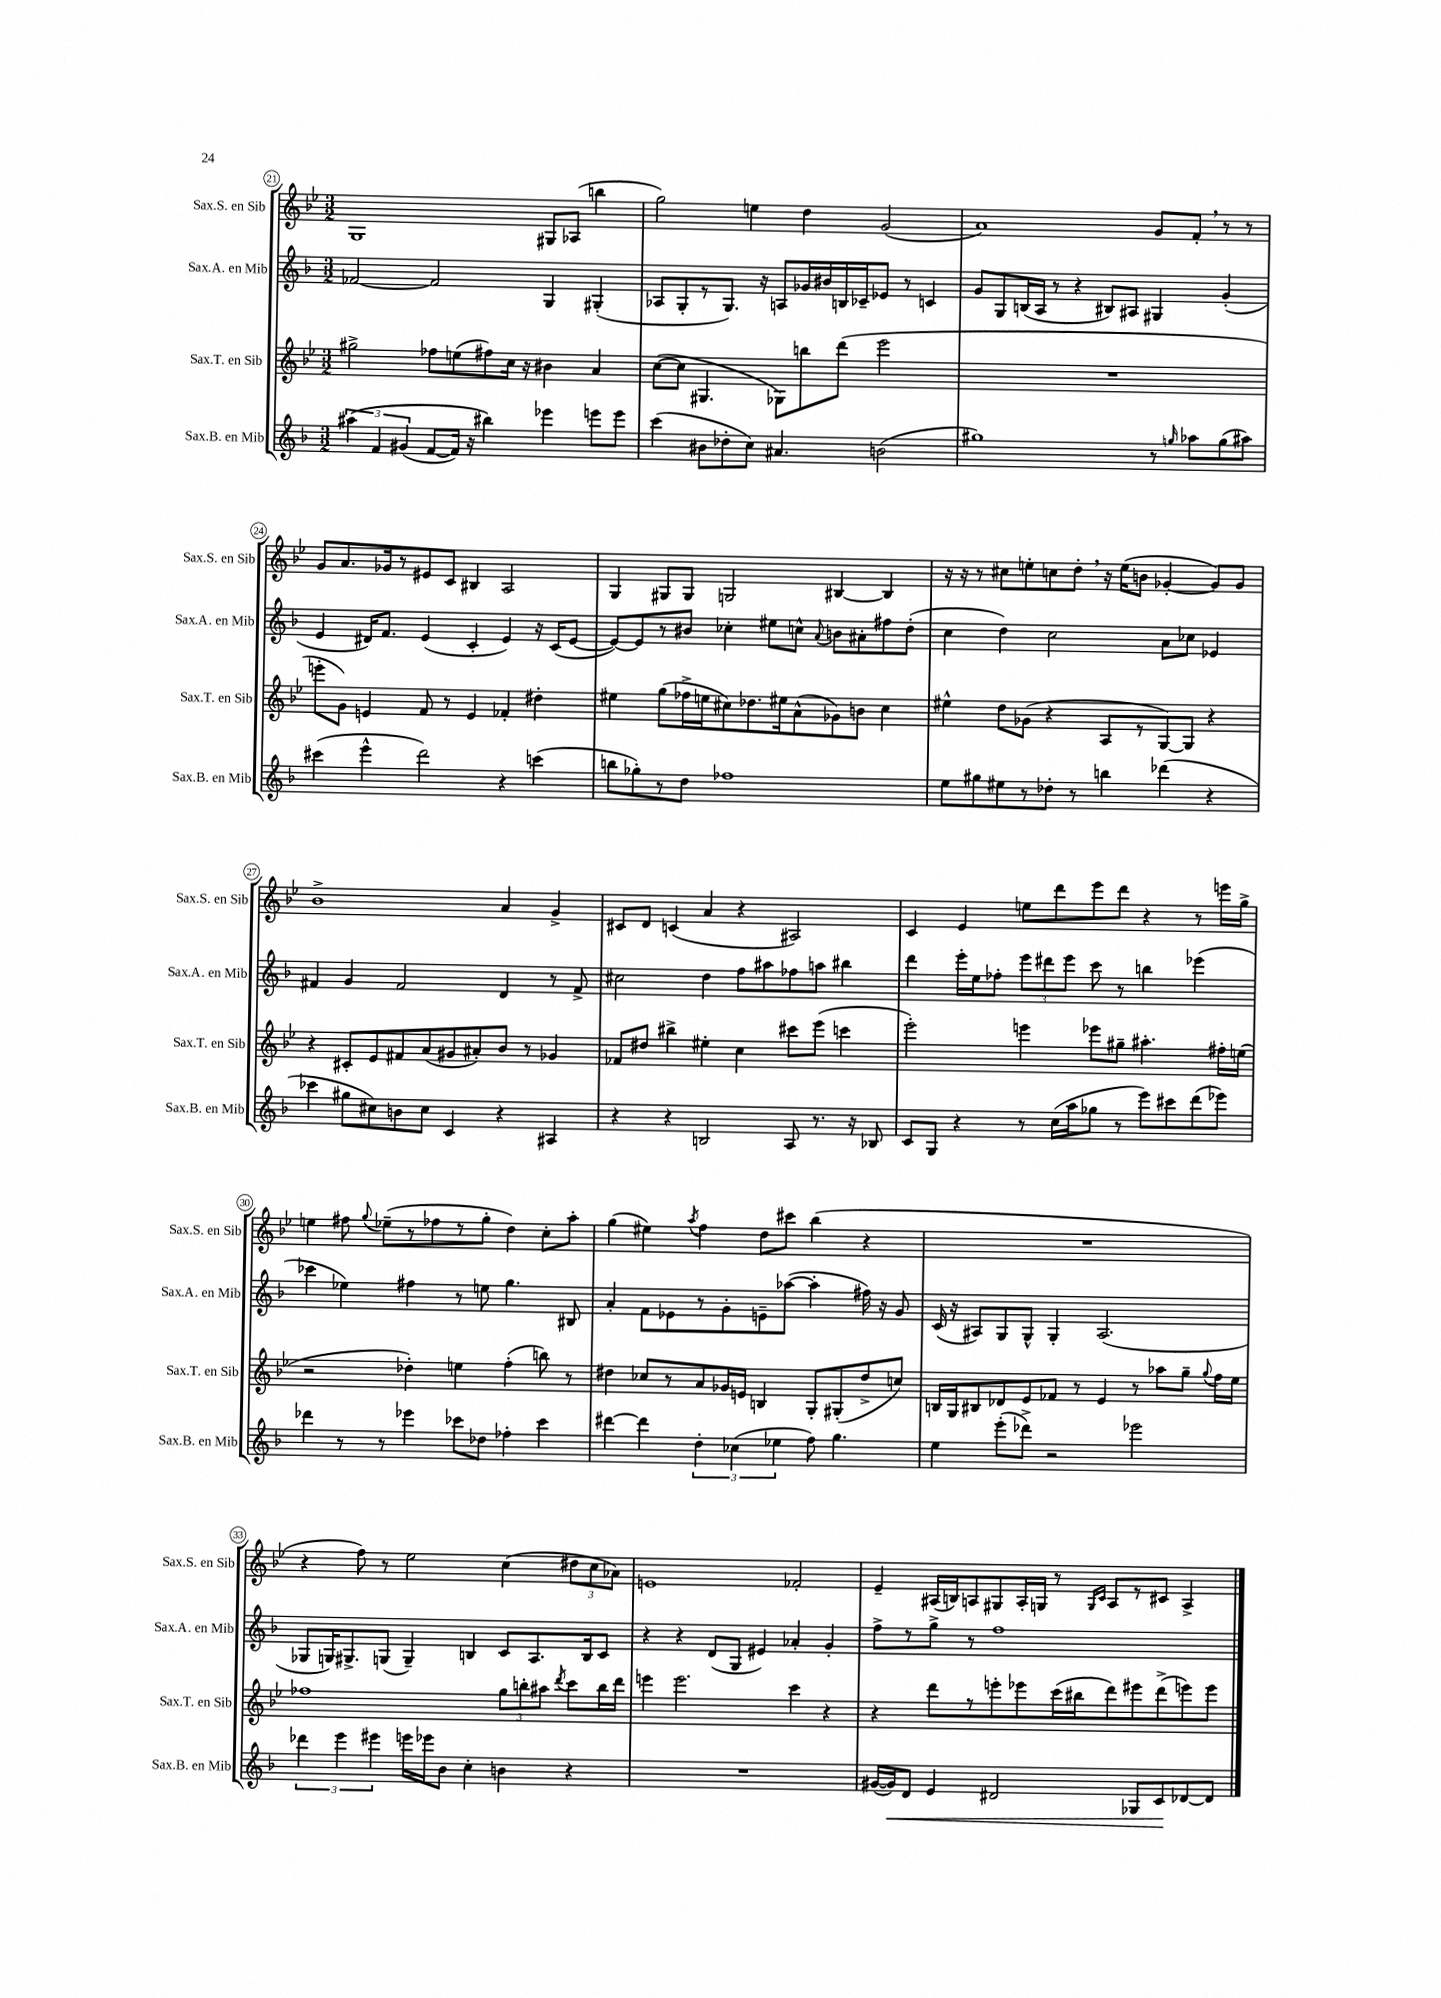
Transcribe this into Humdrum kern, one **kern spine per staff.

**kern	**kern	**kern	**kern
*staff4	*staff3	*staff2	*staff1
*clefG2	*clefG2	*clefG2	*clefG2
*k[b-]	*k[b-e-]	*k[b-]	*k[b-e-]
*M3/2	*M3/2	*M3/2	*M3/2
&(6aa#	2gg#^	[2f-	1G
6f	.	.	.
(6g#	.	.	.
[8f	8ff-	2f-]	.
16f])	(8ee	.	.
16r	.	.	.
4bb#&)	8ff#)	.	.
.	16cc	.	.
.	16r	.	.
4eee-	4b#	4G	8G#
.	.	.	(8A-
8eee	4a	(4G#'	4bb
8eee	.	.	.
=	=	=	=
(4ccc	([8cc	8A-	2gg)
.	8cc]	8G'	.
8b#	4.G#	8r	.
8dd-'	.	8.G)	.
8cc)	.	.	4ee
.	.	16r	.
4.a#	8G-)	8A	.
.	8bb	16g-	4dd
.	.	16b#	.
.	(8ddd	16B	.
.	.	16c-~	.
(2b	2eee-	8e-	(2g
.	.	8r	.
.	.	4c	.
=	=	=	=
1gg#)	1.r	8g	1a)
.	.	8G	.
.	.	(16B	.
.	.	16A	.
.	.	8r	.
.	.	4r	.
.	.	8B#)	.
.	.	8A#	.
8r	.	4G#	8g
16qqgg	.	.	.
8aa-	.	.	8f'
(8gg	.	(4g'	8r
8aa#)	.	.	8r
=	=	=	=
(4ccc#	8eee'	4e	8g
.	8g)	.	8.a
4eee^^	4e	16d#)	.
.	.	8.f	16g-
.	.	.	8r
2ddd)	8f	(4e	8e#
.	8r	.	8c
.	4e	4c'	4B#
4r	4f-'	4e)	2A
(4ccc	4dd#'	16r	.
.	.	(16c	.
.	.	[8e	.
=	=	=	=
8bb	4ee#	8e_)	4G
8gg-')	.	8e]	.
8r	(8gg	8r	8G#
8dd	16ff-^	8b#	8G#
.	16ee	.	.
1ff-	8cc#)	4cc-'	2G
.	8.dd-	.	.
.	.	8ee#	.
.	16ee#	.	.
.	(8a^^	8cc^^	.
.	.	8qqa	.
.	8g-)	8b	[4B#
.	8b	8a#'	.
.	4cc#	8ff#	4B#]
.	.	(8dd'	.
=	=	=	=
8ee	4ee#^^	4cc	16r
.	.	.	16r
8gg#	.	.	8r
8ee#	8dd	4dd)	8cc#
8r	(8g-	.	8ee'
8dd-'	4r	2cc	8cc
8r	.	.	8dd'
4bb	8A	.	16r
.	.	.	(16ee
.	8r	.	8b
(4ddd-	[8G)	8a	[4g-'
.	8G]	8cc-	.
4r	4r	4e-	8g-])
.	.	.	8g-
=	=	=	=
4ccc-	4r	4f#	1b-^
8gg#	8c#'	4g	.
8cc#)	8e-	.	.
8b	8f#	2f#	.
8cc#	(8a	.	.
4c	8g#	.	.
.	8a#')	.	.
4r	8b-	4d	4a
.	8r	.	.
4A#	4g-	8r	4g^
.	.	8f#^	.
=	=	=	=
4r	8f-	2cc#	8c#
.	8dd#	.	8d
4r	4bb#^	.	(4c
2B	4ee#'	4dd	4a
.	4cc	8ff	4r
.	.	8aa#	.
8A	8ccc#	8ff-	2A#)
8.r	(8eee-	8aa	.
.	4ccc	4bb#	.
16r	.	.	.
8B-	.	.	.
=	=	=	=
8c	2eee-')	4ddd	4c
8G	.	.	.
4r	.	16eee'	4e-
.	.	16ee	.
.	.	8ff-'	.
8r	4eee	12eee	8ee
.	.	12ddd#	.
(16cc	.	.	8ddd
.	.	12eee	.
16aa	.	.	.
8gg-	8eee-	8ccc	8eee-
8r	8gg#~	8r	8ddd
8eee)	4.aa#'	4bb	4r
8ccc#	.	.	.
(8ddd	.	(4eee-	8r
8eee-)	16ff#'	.	16eee
.	(16ee	.	16gg^
=	=	=	=
4ddd-	2r	4ccc-	4ee
8r	.	4ee-)	8ff#
.	.	.	8qqgg
8r	.	.	(8ee-~
4eee-	4dd-')	4ff#	8r
.	.	.	8ff-
8ccc-	4ee	8r	8r
8dd-	.	8ee	8gg'
4ff-'	(4ff'	4.gg	4dd)
4ccc-	8bb)	.	8cc'
.	8r	8B#	8aa'
=	=	=	=
[4ddd#	4dd#	4a'	(4gg
4ddd#]	8cc-	8f	4ee#)
.	8r	8e-	.
.	.	.	8qaa
6dd'	8a	8r	4ff
.	16g-	8g'	.
(6cc-	.	.	.
.	16e	.	.
.	4B	8e~	8dd
6ee-	.	.	.
.	.	([8aa-	8ccc#
8ff)	8G'	4aa-']	(4bb-
4.gg	(8G#'	.	.
.	8dd#^	16ff#)	4r
.	.	16r	.
.	8cc)	8g	.
=	=	=	=
4ee	16B	(16c	1.r
.	16G	16r	.
.	8B#	8A#)	.
(8eee'	8d-	8G	.
8ddd-^)	8e-	8G^^	.
2r	8f-	4G'	.
.	8r	.	.
.	4e-	(2.A#	.
2eee-	8r	.	.
.	8aa-	.	.
.	8gg~	.	.
.	8qqgg	.	.
.	16ff	.	.
.	16ee-	.	.
=	=	=	=
6ddd-	1ff-	8G-	4r
.	.	16G)	.
6eee	.	.	.
.	.	8.G#^	.
.	.	.	8ff)
6eee#	.	.	.
.	.	(8G	8r
16eee	.	4G~)	2ee-
16eee-	.	.	.
8b-	.	.	.
4cc'	.	4B	.
4b	12gg	8c	(4cc
.	12bb'	.	.
.	.	8.A	.
.	12aa#	.	.
.	8qddd	.	.
4r	8ccc	.	12dd#
.	.	16B	.
.	.	.	12cc
.	16bb	8c	.
.	.	.	12a-)
.	16ddd	.	.
=	=	=	=
1.r	4eee	4r	1e
.	2.eee	4r	.
.	.	(8d	.
.	.	8G	.
.	.	4e#)	.
.	4ccc	4a-'	2f-'
.	4r	4g'	.
=	=	=	=
([16g#	4r	8ff^	4e-~
16g#])	.	.	.
8d	.	8r	.
4e	8ddd	8gg^	(16A#
.	.	.	16B)
.	8r	8r	8A
2d#	8eee'	1ff	8G#
.	8eee-	.	16A'
.	.	.	16G
.	(16ccc	.	8r
.	16bb#	.	.
.	.	.	16qqG
.	.	.	16qqc
.	8ddd)	.	8A
8G-	8eee#	.	8r
8c	(8ddd^	.	8c#
[8d-	8eee)	.	4A^
8d-]	8eee	.	.
==	==	==	==
*-	*-	*-	*-
